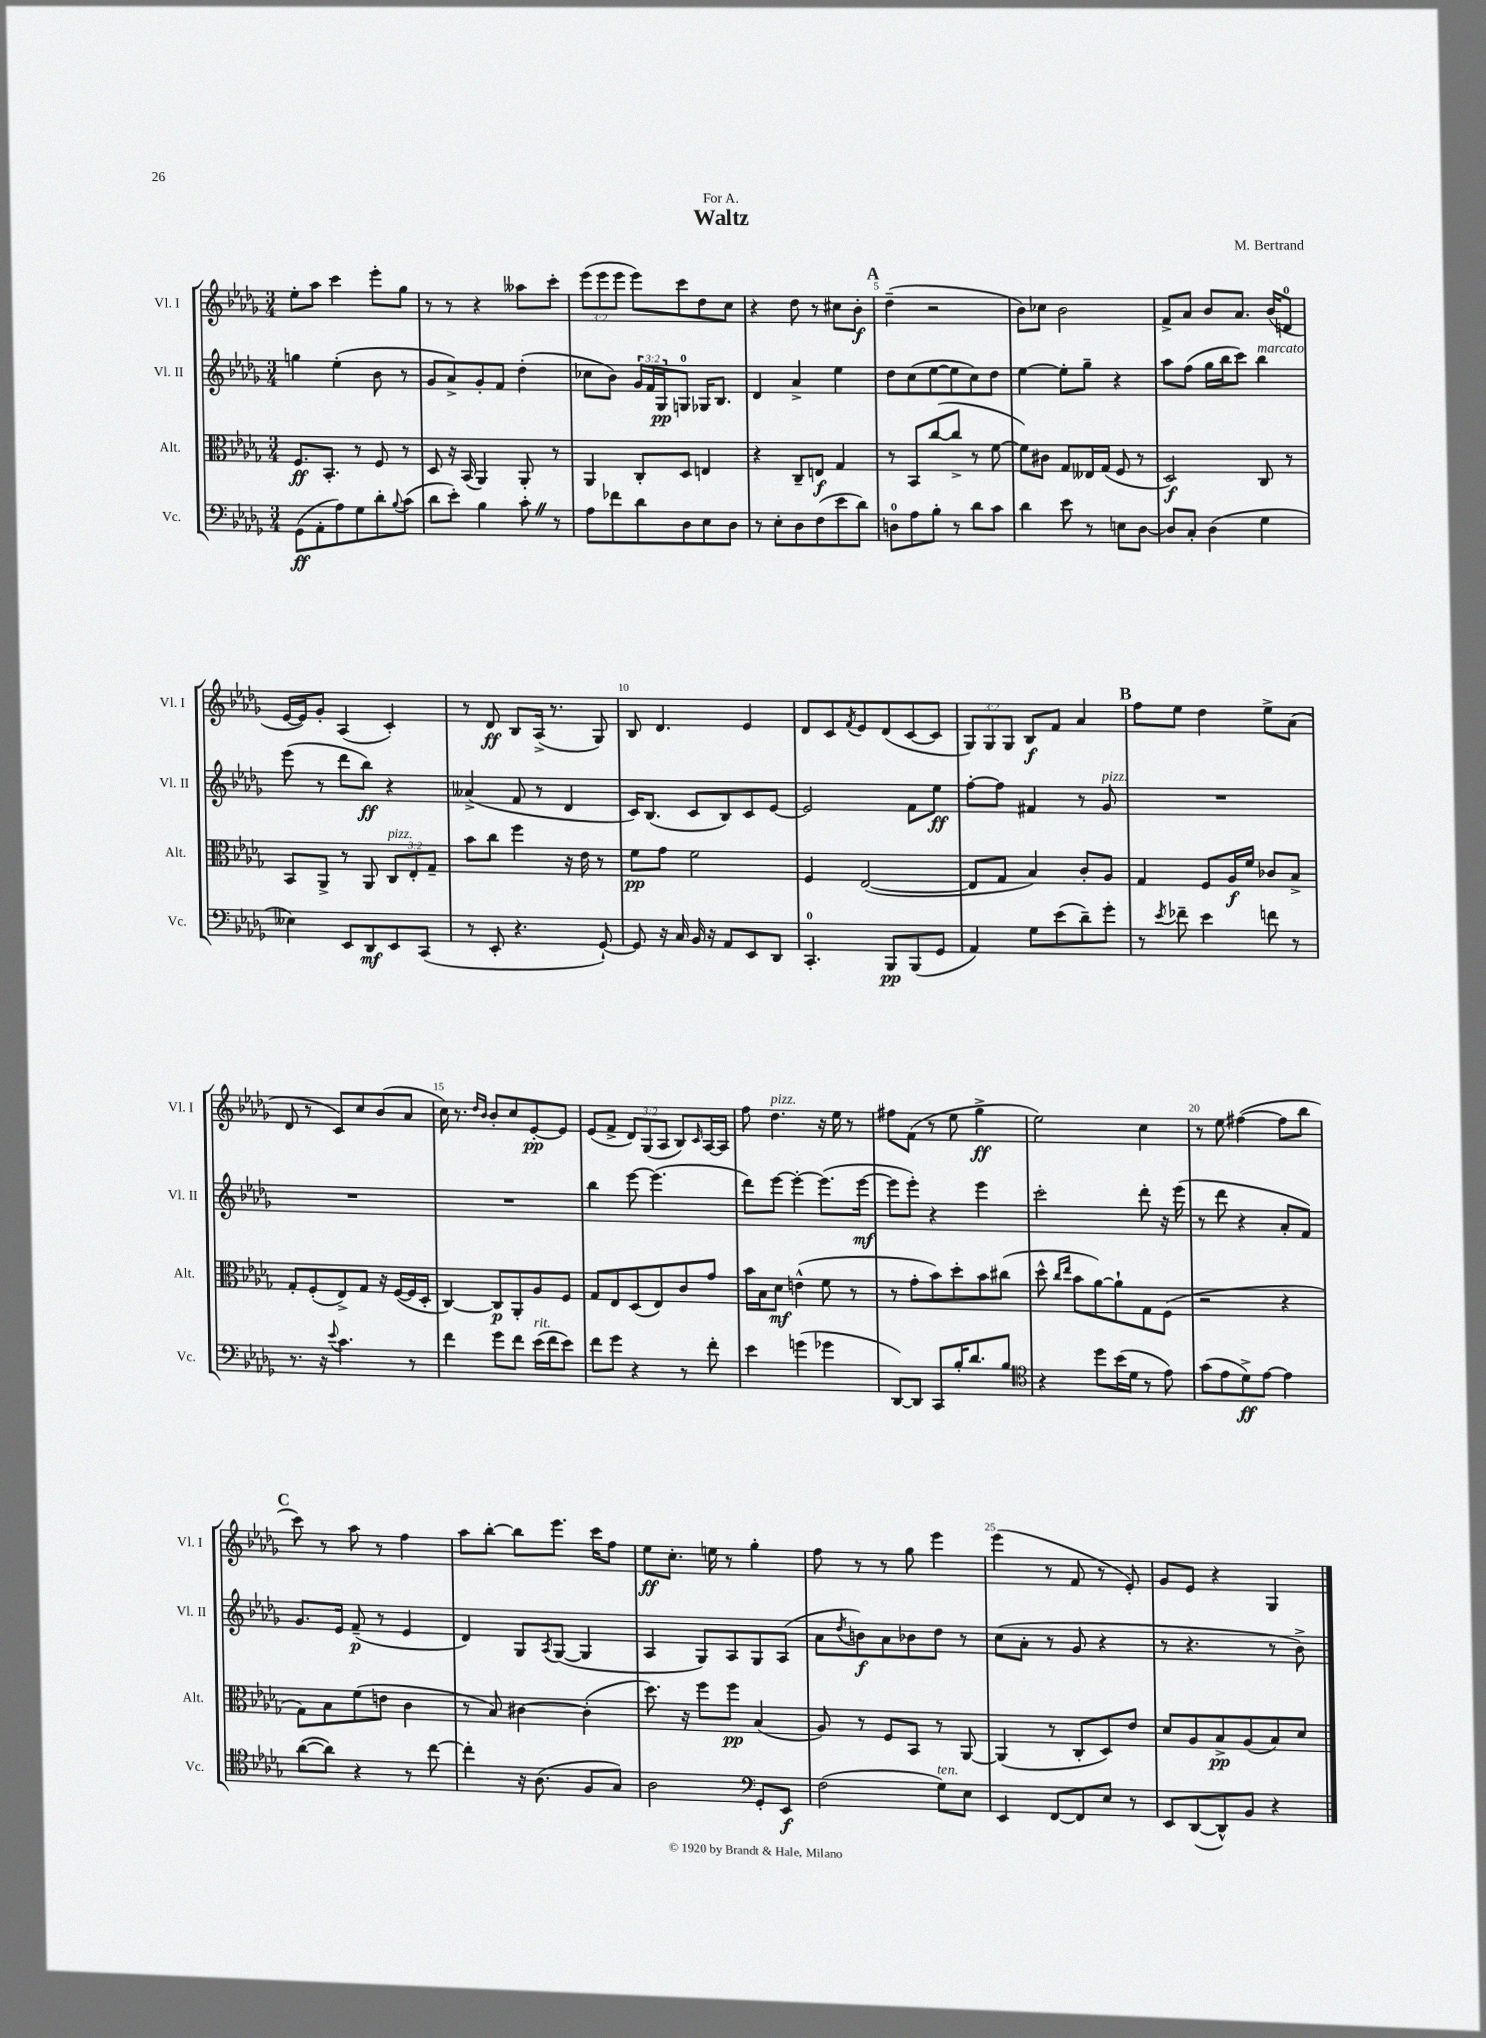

**kern	**kern	**kern	**kern
*staff4	*staff3	*staff2	*staff1
*clefF4	*clefC3	*clefG2	*clefG2
*k[b-e-a-d-g-]	*k[b-e-a-d-g-]	*k[b-e-a-d-g-]	*k[b-e-a-d-g-]
*M3/4	*M3/4	*M3/4	*M3/4
(8GG-\L	8.F/L	4gg\	8ee-'\L
8AA-'\	.	.	8aa-\J
.	8.BB-'/J	.	.
8A-\)	.	(4ee-'\	4ccc\
8G-\	8r	.	.
8d-'\	8F/	8b-\	8eee-'\L
8qqB-/	.	.	.
(8c\J	8r	8r	8gg-\J
=	=	=	=
8d-\L	8D-/	8g-/L	8r
8e-'\J)	16r	8a-^/)	8r
.	(16BB-/	.	.
4B-\	4AA-/)	8g-'/	4r
.	.	8f/J	.
8c'\	8AA-'/	(4dd-'\	8aa--\L
8r	8r	.	8ccc'\J
=	=	=	=
8A-\L	4AA-/	8cc-\L	(12eee-\L
.	.	.	12eee-\
8f-\	.	8b-\J)	.
.	.	.	12eee-\J
8d-\	8C'/L	24g-/LL	8eee-\L)
.	.	24f/	.
.	.	24G-/J	.
8D-\	8D-/J	8G/J	8ccc\
8E-\	4E/	16G-/LK	8dd-\
.	.	8.B-/J	.
8D-\J	.	.	8cc\J
=	=	=	=
8r	4r	4d-/	4r
8E-'\L	.	.	.
8D-\	8C~/L	4a-^/	8dd-\
(8F\	8E/J	.	8r
8e-\	4G-/	4ee-\	8cc#\L
8d-\J)	.	.	8b-'\J
=	=	=	=
8D\L	8r	8dd-\L	(4dd-~\
8A-\	8BB-/L	(8cc\	.
8B-'\J	([8cc/	[8ee-\	2r
8r	8cc^/]J	8ee-\]	.
8d-\L	8r	8cc\)	.
8c\J	[8f\	8dd-\J	.
=	=	=	=
4d-\	8f\]L)	[4ee-\	8b-\L)
.	8c#\J	.	8cc-\J
8e-\	8G-/L	8ee-'\]L	2b-\
8r	16E--/L	8gg-~\J	.
.	(16G-/JJ	.	.
8E\L	8F/	4r	.
[8D-\J	8r	.	.
=	=	=	=
8D-/]L	2D-/)	8aa-\L	8f^/L
8C'/J	.	(8ff\J	8a-/J
(4D-\	.	16gg-\LL	8b-/L
.	.	16bb-\J	.
.	.	8ccc\J)	8.a-/J
4G-\	8C/	4bb-\	.
.	.	.	(16b-/LK
.	8r	.	8d/J
=	=	=	=
4E--\)	8BB-/L	(8eee-\	[16e-/LL
.	.	.	16e-/]J)
.	8AA-^/J	8r	8g-'/J
8EE-/L	8r	8ddd-\L	(4A-/
8DD-/	8AA-/	8bb-\J)	.
8EE-/	12C/L	4r	4c'/)
.	12E-'/	.	.
(8CC/J	.	.	.
.	12G-~/J	.	.
=	=	=	=
8r	8b-\L	(4a--^/	8r
8EE-'/	8cc\J	.	8d-/
4.r	4ff\	8f/	8B-/L
.	.	8r	(16A-^/Jk
.	.	.	8.r
.	16r	4d-/	.
.	16e-\	.	.
[8GG-`/)	8r	.	8G-/)
=	=	=	=
8GG-/]	8f\L	16c/LK)	8B-/
.	.	(8.B-/J	.
16r	8g-\J	.	4.d-/
16C/	.	.	.
16BB-/	2f\	8c/L	.
16r	.	.	.
8AA-/L	.	8B-/)	.
8EE-/	.	8c/	4e-/
8DD-/J	.	[8e-/J	.
=	=	=	=
4.CC'/	4F/	2e-/]	8d-/L
.	.	.	8c/
.	.	.	8qf/
.	([2E-/	.	8e-/
8BBB-/L	.	.	(8d-/
(8BBB-/	.	8f\L	[8c/
8GG-/J	.	8ee-\J	8c/]J
=	=	=	=
4AA-/)	8E-/]L	[8ff'\L	12G-/L)
.	.	.	12G-/
.	8G-/J	8ff\]J	.
.	.	.	12G-/J
8G-\L	4B-/)	4f#/	8B-/L
(8e-\	.	.	8f/J
8d-~\)	8c'/L	8r	4a-/
8g-'\J	8A-/J	8g-/	.
=	=	=	=
8r	4G-/	2.r	8ff\L
8qe-/	.	.	.
8f-~\	.	.	8ee-\J
4e-\	8F/L	.	4dd-\
.	16A-/L	.	.
.	16f/JJ	.	.
8f\	8c-/L	.	8ee-^\L
8r	8B-^/J	.	(8a-\J
=	=	=	=
8.r	8G-'/L	2.r	8d-/
.	(8F'/	.	8r
16r	.	.	.
8qqe-/	.	.	.
4.c\	8E-^/)	.	8c/L)
.	8G-/J	.	8cc/
.	16r	.	(8b-/
.	([16F/LL	.	.
8r	16F/]	.	8a-/J
.	16D-'/JJ	.	.
=	=	=	=
4f\	[4C/)	2.r	16cc\)
.	.	.	8.r
.	.	.	16qqdd-/LL
.	.	.	16qqb-/JJ
8g-\L	8C/]L	.	8b-'/L
8f\J	8AA-'/	.	8cc/
(16e-\LL	8A-/	.	[8e-'/
16f\J	.	.	.
8e-\J)	8F/J	.	8e-/]J
=	=	=	=
8f\L	8G-/L	4bb-\	(8e-/L
8g-\J	8E-/	.	8f^/J
4r	(8D-/	[8eee-\	12d-/L)
.	.	.	(12G-/
.	8E-/)	(4.eee-\]	.
.	.	.	12A-/J
8r	8c/	.	8B-/L)
.	.	.	16qqc/
8f'\	8g-/J	.	[16A-/L
.	.	.	16A-/]JJ
=	=	=	=
4e-\	16b-\LL	8ddd-\L)	8ff\
.	16B-\J	.	.
.	8d-\J	[8eee-\J	4.dd-\
(4g\	(4e^^\	4eee-'\_	.
4g-\	8f\	(8.eee-\]L	16r
.	.	.	16ee-\
.	8r	.	8r
.	.	[16eee-\Jk	.
=	=	=	=
[8DD-/L)	8r	8eee-\]L	8ff#\L
8DD-/]J	8g-'\L	8eee-'\J)	(8f\J
8CC/L	8b-\)	4r	8r
16B-'/K	8dd-'\	.	8ee-\
8.d-/	.	.	.
.	8b-\	4eee-\	4gg-^\
8B-/J	(8cc#\J	.	.
=	=	=	=
*clefC4	*	*	*
4r	8dd-^^\	2ccc'\	2ee-\)
.	16qqcc/LL	.	.
.	16qqee-/JJ	.	.
.	8b-\L	.	.
8dd-\L	[8a-\)	.	.
(16b-\L	8a-`\]	.	.
16d-\JJ	.	.	.
8r	8G-\	8ddd-'\	4cc\
8e-\)	(8F\J	16r	.
.	.	(16eee-\	.
=	=	=	=
(8g-\L	2r	8r	8r
8e-\	.	8ddd-\	8ee-\
8d-^\)	.	4r	([4ff#\
[8e-\J	.	.	.
4e-\]	4r	8a-'/L	8ff#\]L
.	.	8f/J)	8bb-\J
=	=	=	=
([8a-\L	8G-\L)	8.g-/L	8ccc\)
8a-\]J)	8B-\	.	8r
.	.	16e-/Jk	.
4r	(8f\	(8f~/	8aa-\
.	8e\J	8r	8r
8r	4c\	4e-/	4ff\
[8cc\	.	.	.
=	=	=	=
4cc'\]	8r	4d-/)	8aa-\L
.	8B-/)	.	[8bb-'\J
16r	[4c#\	8G-/L	8bb-\]L
(8.A-\	.	.	.
.	.	8qA-/	.
.	.	([8G-/J	8.eee-\J
8F/L	(4c#'\]	4G-/]	.
.	.	.	16ccc\LK
8G-/J)	.	.	8ff\J
=	=	=	=
2A-\	8.dd-\)	4A-/	8ee-\L
.	.	.	8.cc'\J
.	16r	.	.
.	8ff\L	8G-/L)	.
.	.	.	16ee\
.	8ff\J	8A-/	8r
*clefF4	*	*	*
8GG-'/L	(4B-/	8G-/	4gg-'\
8EE-/J	.	(8A-/J	.
=	=	=	=
(2F\	8A-/)	8a-\L	8ff\
.	.	8qdd-/	.
.	8r	8b\)	8r
.	8F/L	8a-\	8r
.	8BB-/J	8b-\	8gg-\
8G-\L)	8r	8dd-\J	4eee-\
8E-\J	[8AA-/	8r	.
=	=	=	=
4EE-/	(4AA-/]	(8cc\L	(4eee-\
.	.	8a-'\J	.
[8FF/L	8r	8r	8r
8FF/]	8C'/L	8g-/	8f/
8E-/J	8D-/)	4r	8r
8r	8e-/J	.	8e-'/)
=	=	=	=
8EE-/L	8d-/L	8r	8g-/L
([8DD-/	8A-/	4.r	8e-/J
8DD-^^/])	8B-^/	.	4r
8BB-/J	(8A-/	.	.
4r	8B-/)	8r	4G-/
.	8d-/J	8b-^\)	.
==	==	==	==
*-	*-	*-	*-
